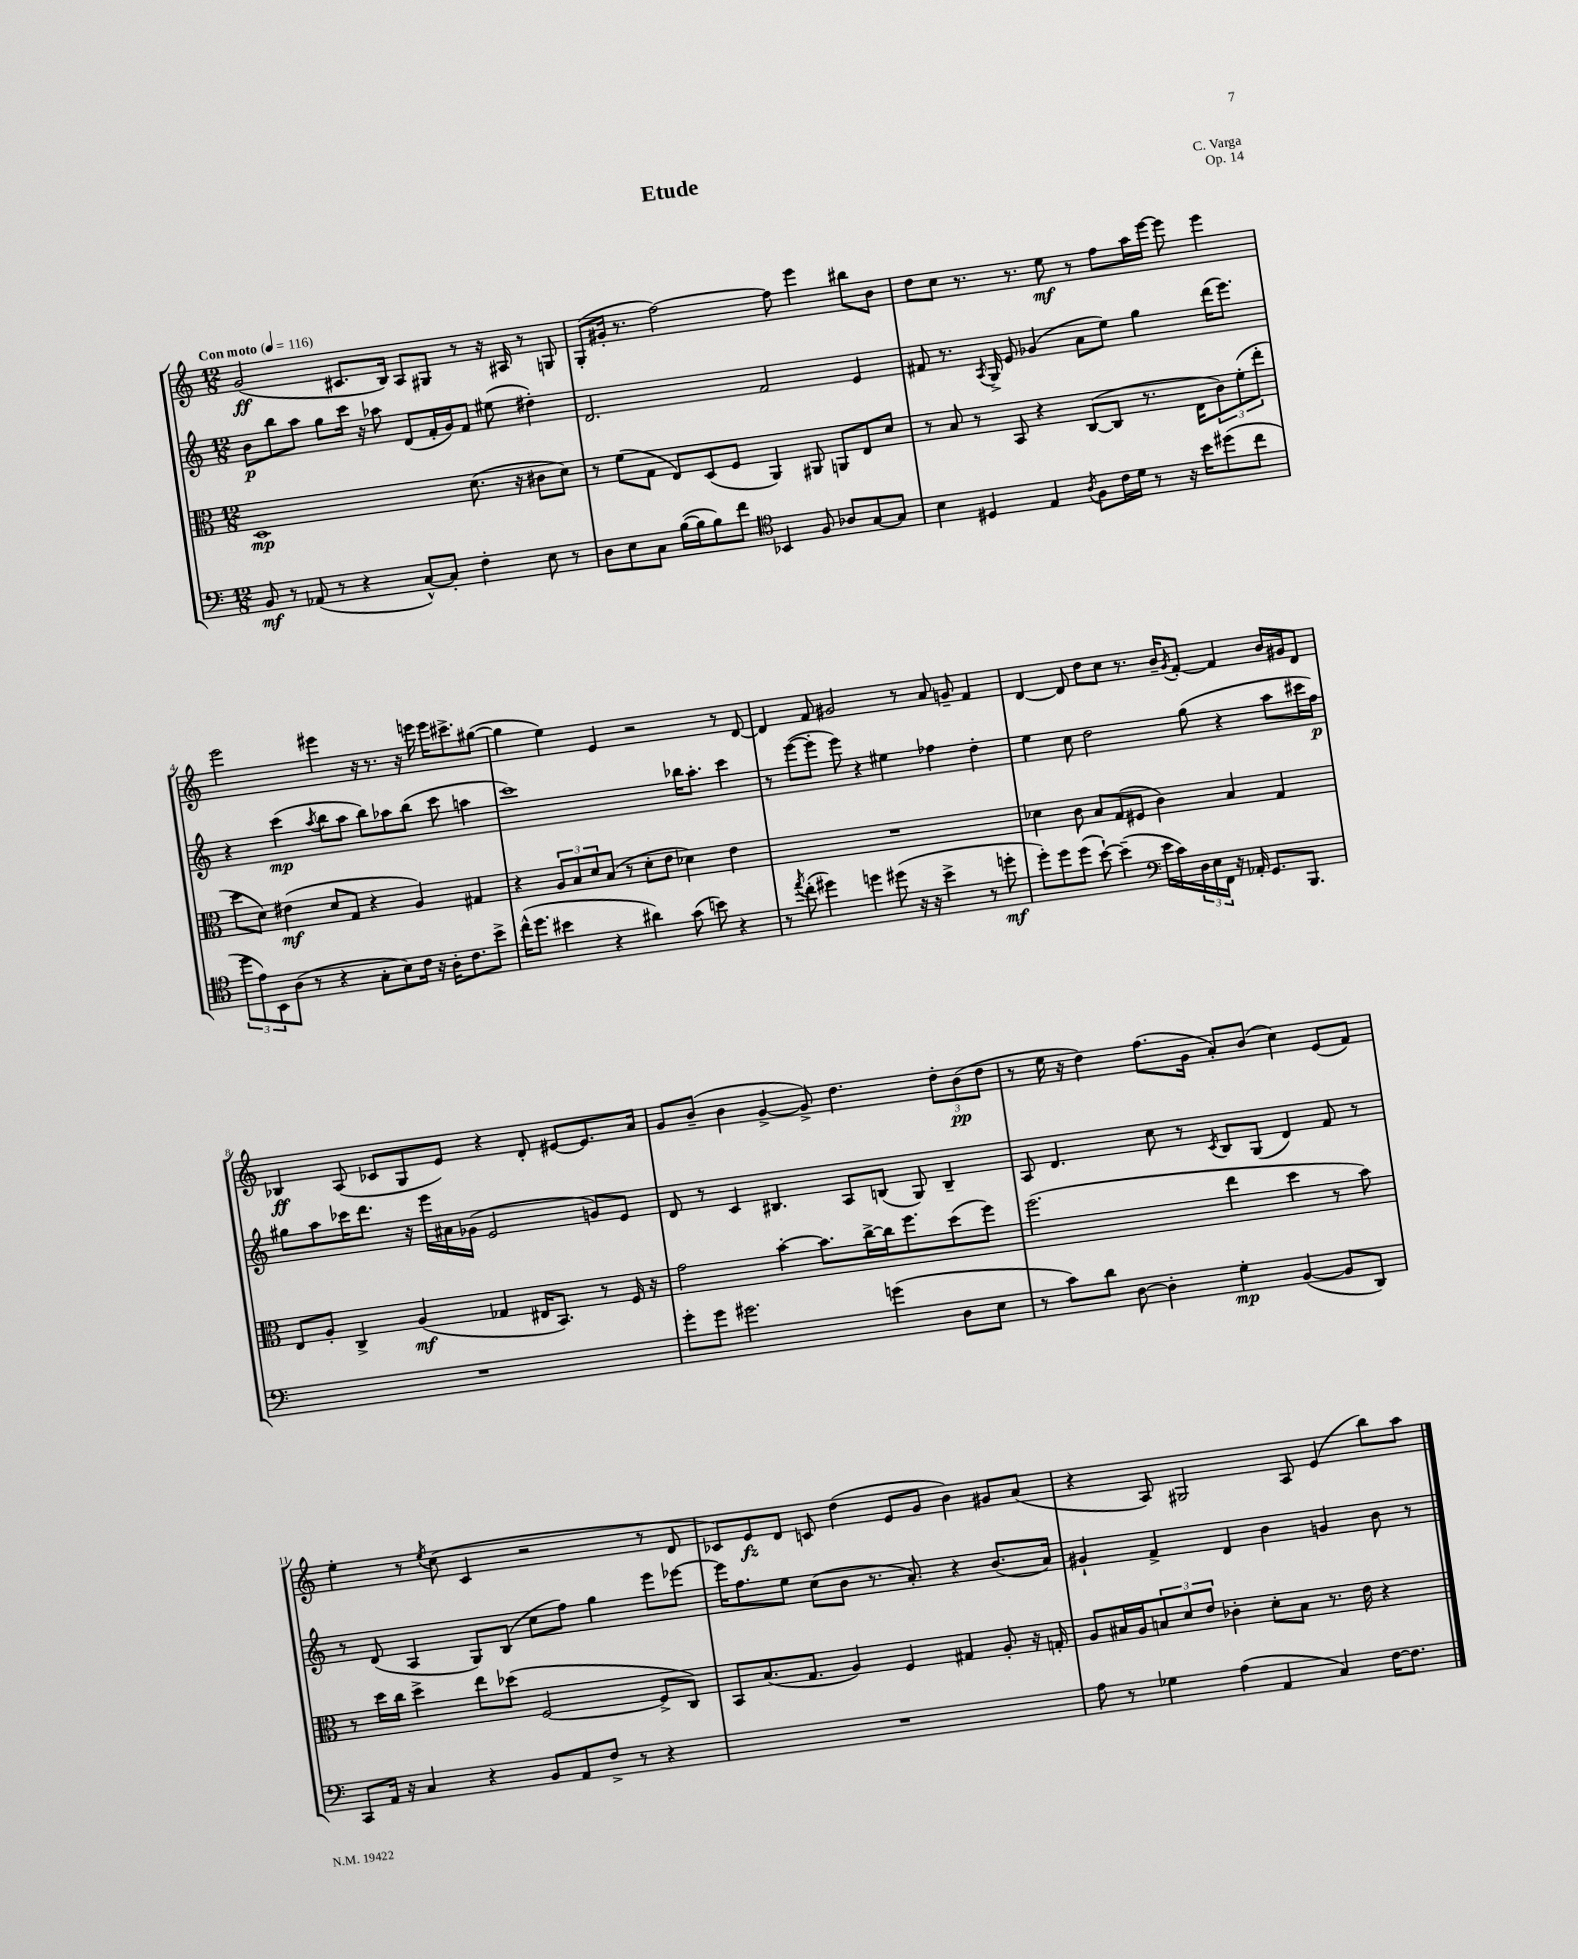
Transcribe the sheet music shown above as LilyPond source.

\header { title = "Etude" composer = "C. Varga" opus = "Op. 14" }
<<
\new StaffGroup <<
\new Staff = "s0" {
    \clef treble \key c \major \numericTimeSignature \time 12/8 \tempo "Con moto" 4 = 116
    g'2\ff( cis'8. b16) a8 gis8 r8 r16 ais16 r8 g8 |
    g8-.( gis'16-. r8. f''2~) f''8 e'''4 bis''8 b'8 |
    d''8 c''8 r8. r8. e''8\mf r8 f''8 a''16 e'''16~ e'''8 e'''4 |
    e'''2 eis'''4 r16 r8. r16 e'''16 e'''16 cis'''8.-> gis''8~( |
    gis''4 e''4) e'4 r2 r8 d'8~ |
    d'4 f'8 gis'2 r8 a'8 g'8-- f'4 |
    d'4~ d'8 d''8 c''8 r8. b'16-- \acciaccatura { g'8 } f'8~-. f'4 b'16 gis'16 d'8 |
    bes4\ff a8( ces'8 g8 e'8) r4 d'8-. eis'8~ eis'8. a'16 |
    g'8 b'8--( b'4 g'4~-> g'8->) d''4. \tuplet 3/2 { d''8-. b'8\pp( d''8 } |
    r8 e''16 r16 d''4) f''8.( g'16 a'8-.) b'8( c''4) e'8( f'8) |
    e''4-. r8 \acciaccatura { e''8 } c''8( c'4 r2 r8 d'8 |
    ces'8) e'8\fz d'8 c'8 d''4( e'8 g'8 b'4) gis'8 a'8( |
    r4 a8) gis2 a8 e'4( b''8) a''8 \bar "|." |
}
\new Staff = "s1" {
    \clef treble \key c \major \numericTimeSignature \time 12/8
    b'8\p b''8 a''8 g''8 c'''16 r16 aes''8 d'8( f'16-. g'16) f'8 eis''8( dis''4-.) |
    d'2. f'2 e'4 |
    fis'8 r8. \acciaccatura { a8 } g16-> e'8 ges'4( a'8 e''8) g''4 d'''16( e'''8.) |
    r4 c'''4\mp( \acciaccatura { a''8 } b''8 a''8 b''8) aes''8 b''8( c'''8 a''4 |
    c'''1) bes''16 a''8.-. c'''4 |
    r8 e'''8~( e'''8-. e'''8) r4 eis''4 fes''4 d''4-. |
    e''4 c''8 d''2 g''8( r4 a''8 cis'''16 f''16\p) |
    gis''8 a''8 ces'''16 d'''8. r16 e'''16 ais'16 ges'16( e'2 g'8) e'8 |
    d'8 r8 c'4 bis4. a8 b8( g8) b4-- |
    a8 d'4. c''8 r8 \acciaccatura { c'8 } b8 g8( d'4) f'8 r8 |
    r8 d'8( a4 g8) b8( c''8 f''8) g''4 e'''8 ees'''8~ |
    ees'''16 f''8. e''8 c''8( b'8 r8. a'8.-.) r4 b'8.( a'16) |
    gis'4-! f'4-> d'4 b'4 g'4 b'8 r8 \bar "|." |
}
\new Staff = "s2" {
    \clef alto \key c \major \numericTimeSignature \time 12/8
    d1\mp d'8.( r16 cis'8 d'8) |
    r8 f'8( g8 e8) d8( f8 a,4) ais,8 a,8 e8 d'8 |
    r8 b8 r8 b,8 r4 c8~( c8 r8. e16 \tuplet 3/2 { c'8) f'8-.( e''8-. } |
    d''8 d'8) eis'4\mf( d'8 g8 r4 a4) gis4 |
    r4 \tuplet 3/2 { a8 b8 d'8 } b8( r8 d'8-. e'8 des'4) e'4 |
    R1. |
    des'4 c'8 b8 g8( fis8 c'4) b4 g4 |
    e8 a8-. c4-> a4\mf( ges4 eis16 b,8.) r8 f16 r16 |
    g'2 b'4~-. b'8. c''16~-> c''16 f''8. d''8( f''8) |
    f''2.( e''4 d''4 r8 b'8) |
    r8 d''16 c''16 d''4-> e''8 des''8( f2~ f8-> c8) |
    b,8 b8.( g8. a4) f4 gis4 a8-. r16 g16-. |
    a8 bis16 a16 \tuplet 3/2 { b8 d'8 e'8 } ces'4-. d'8-. b8 r8. e'16 r4 \bar "|." |
}
\new Staff = "s3" {
    \clef bass \key c \major \numericTimeSignature \time 12/8
    b,8\mf r8 aes,8( r8 r4 c8~-^) c8-. f4-. e8 r8 |
    d8 e8 c8 b16~( b16 b8) f'8 \clef tenor bes,4 f8 aes8 g8~ g8 |
    b4 dis4 e4 \acciaccatura { a8 } f8 c'16 d'16 r8 r16 b'16 dis''8( c''8 |
    \tuplet 3/2 { d''8 e'8) b,8 } a8( r8 r4 g8-. b8) c'16 r16 a16-. c'8. b'8-> |
    c''16-^( d''8. bis'4 r4 ais'4) g'8( b'8) r4 |
    r8 \acciaccatura { e''8 } c''8-.( dis''4) d''4 dis''8( r16 r16 b'4-> r8 d''8-.\mf |
    d''8-.) d''8 d''8( b'8~-!) b'4--( \clef bass e'16 c'16) \tuplet 3/2 { d16 e16 f,16 } r16 aes,16-. g,8. b,,8. |
    R1. |
    g'8-. g'8 gis'2. g'4( d8 e8 |
    r8 c'8) d'8 d8~ d4-. g4-.\mp b,4~( b,8 d,8) |
    c,8 a,16 r16 c4 r4 b,8 a,8 f8-> r8 r4 |
    R1. |
    a8 r8 ges4 a4( a,4 c4) f16~ f8. \bar "|." |
}
>>
>>
